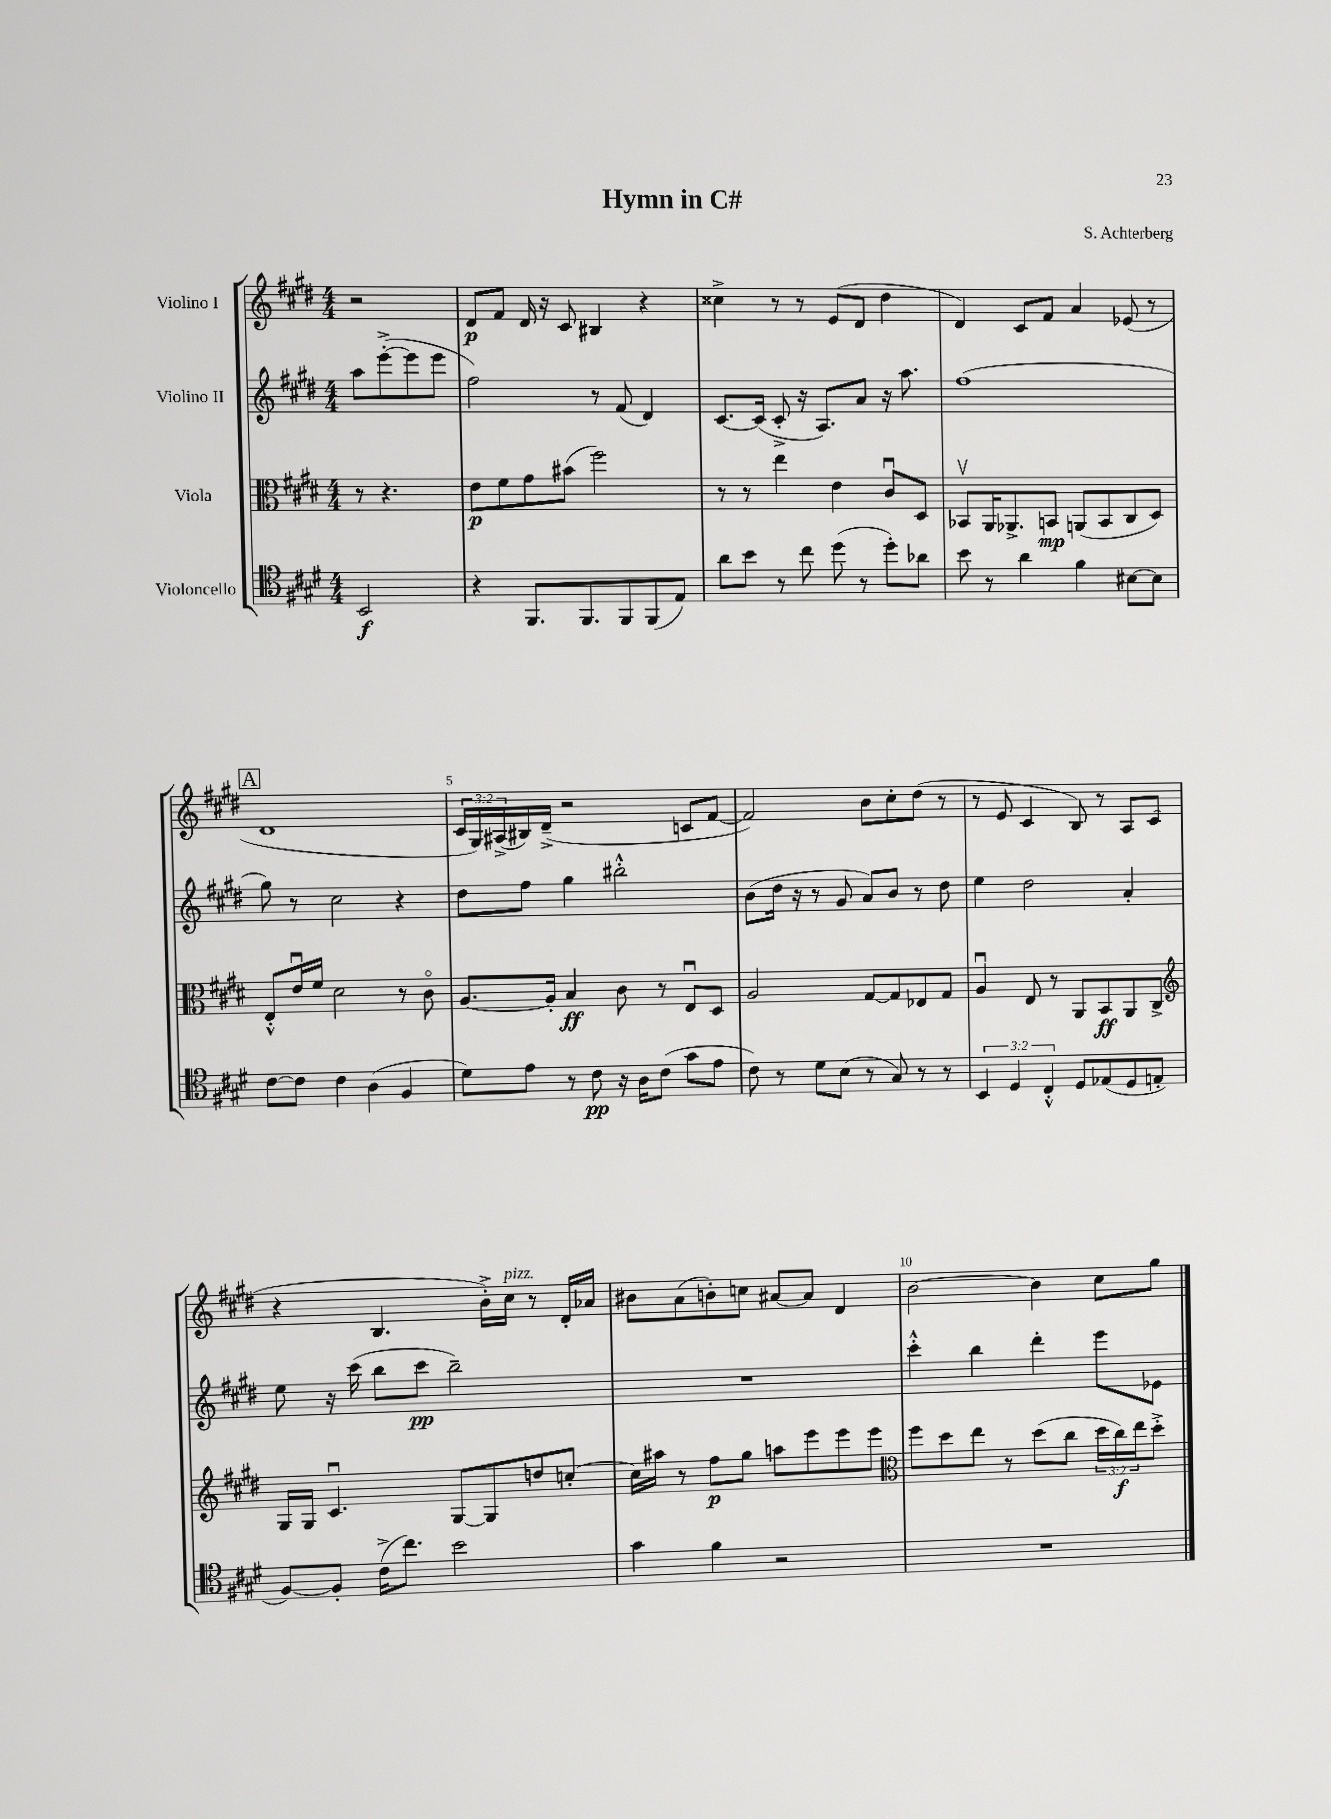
\header { title = "Hymn in C#" composer = "S. Achterberg" }
<<
\new StaffGroup <<
\new Staff = "s0" \with { instrumentName = "Violino I" } {
    \clef treble \key e \major \numericTimeSignature \time 4/4 \override Staff.TupletNumber.text = #tuplet-number::calc-fraction-text \partial 2
    r2 |
    dis'8\p fis'8 dis'16 r16 cis'8 bis4 r4 |
    cisis''4-> r8 r8 e'8( dis'8 dis''4 |
    dis'4) cis'8 fis'8 a'4 ees'8( r8 |
    \mark \markup { \box "A" } dis'1 |
    \tuplet 3/2 { cis'16 gis16) ais16->( } bis16) dis'16--->( r2 c'8 fis'8~ |
    fis'2) b'8 cis''8-. dis''8( r8 |
    r8 e'8 cis'4 b8) r8 a8 cis'8( |
    r4 b4. b'16-.->) cis''16^\markup { \italic "pizz." } r8 dis'16-. aes'16 |
    bis'8 a'8( b'8-.) c''8 ais'8~ ais'8 dis'4 |
    b'2~ b'4 cis''8 gis''8 \bar "|." |
}
\new Staff = "s1" \with { instrumentName = "Violino II" } {
    \clef treble \key e \major \numericTimeSignature \time 4/4 \partial 2
    a''8 e'''8~-.->( e'''8 e'''8 |
    fis''2) r8 fis'8( dis'4) |
    cis'8.~ cis'16( cis'8-.-> r16 a8.) a'8 r16 a''8. |
    fis''1( |
    \mark \markup { \box "A" } gis''8) r8 cis''2 r4 |
    dis''8 fis''8 gis''4 bis''2-.-^ |
    b'8( dis''16 r16 r8 gis'8 a'8) b'8 r8 dis''8 |
    e''4 dis''2 a'4-. |
    e''8 r16 cis'''16( b''8 cis'''8\pp b''2--) |
    R1 |
    cis'''4-.-^ b''4 dis'''4-. e'''8 ees'8 \bar "|." |
}
\new Staff = "s2" \with { instrumentName = "Viola" } {
    \clef alto \key e \major \numericTimeSignature \time 4/4 \override Staff.TupletNumber.text = #tuplet-number::calc-fraction-text \partial 2
    r8 r4. |
    e'8\p fis'8 gis'8 bis'8( fis''2) |
    r8 r8 e''4 e'4 cis'8\downbow dis8 |
    bes,8\upbow a,16 aes,8.-> b,8\mp a,8( b,8 cis8 dis8) |
    \mark \markup { \box "A" } e8-.-^ e'16\downbow fis'16 dis'2 r8 cis'8\flageolet |
    a8.~ a16-. b4\ff cis'8 r8 e8\downbow dis8 |
    a2 gis8~ gis8 ees8 gis8 |
    a4\downbow e8 r8 a,8 b,8\ff a,8 cis8-> |
    \clef treble gis16 gis16 cis'4.\downbow gis8~ gis8 d''8 c''8~-. |
    c''16 ais''16 r8 fis''8\p gis''8 a''8 e'''8 e'''8 e'''8 |
    \clef alto fis''8 dis''8 e''8 r8 dis''8( cis''8 \tuplet 3/2 { dis''16 cis''16\f) e''16 } dis''8-.-> \bar "|." |
}
\new Staff = "s3" \with { instrumentName = "Violoncello" } {
    \clef tenor \key e \major \numericTimeSignature \time 4/4 \override Staff.TupletNumber.text = #tuplet-number::calc-fraction-text \partial 2
    b,2\f |
    r4 fis,8. fis,8. fis,8 fis,8( e8) |
    a'8 b'8 r8 cis''8 dis''8( r8 dis''8-.) aes'8 |
    b'8 r8 a'4 fis'4 bis8~ bis8 |
    \mark \markup { \box "A" } cis'8~ cis'8 cis'4 a4( fis4 |
    dis'8) e'8 r8 cis'8\pp r16 a16 cis'8( gis'8 e'8 |
    cis'8) r8 dis'8 b8( r8 gis8) r8 r8 |
    \tuplet 3/2 { b,4 dis4 cis4-.-^ } dis8 ees8( dis8 e8-. |
    fis8~) fis8-. cis'16->( cis''8.) b'2 |
    gis'4 fis'4 r2 |
    R1 \bar "|." |
}
>>
>>
\layout { \context { \Score \override BarNumber.break-visibility = ##(#f #t #t) barNumberVisibility = #(every-nth-bar-number-visible 5) } }
